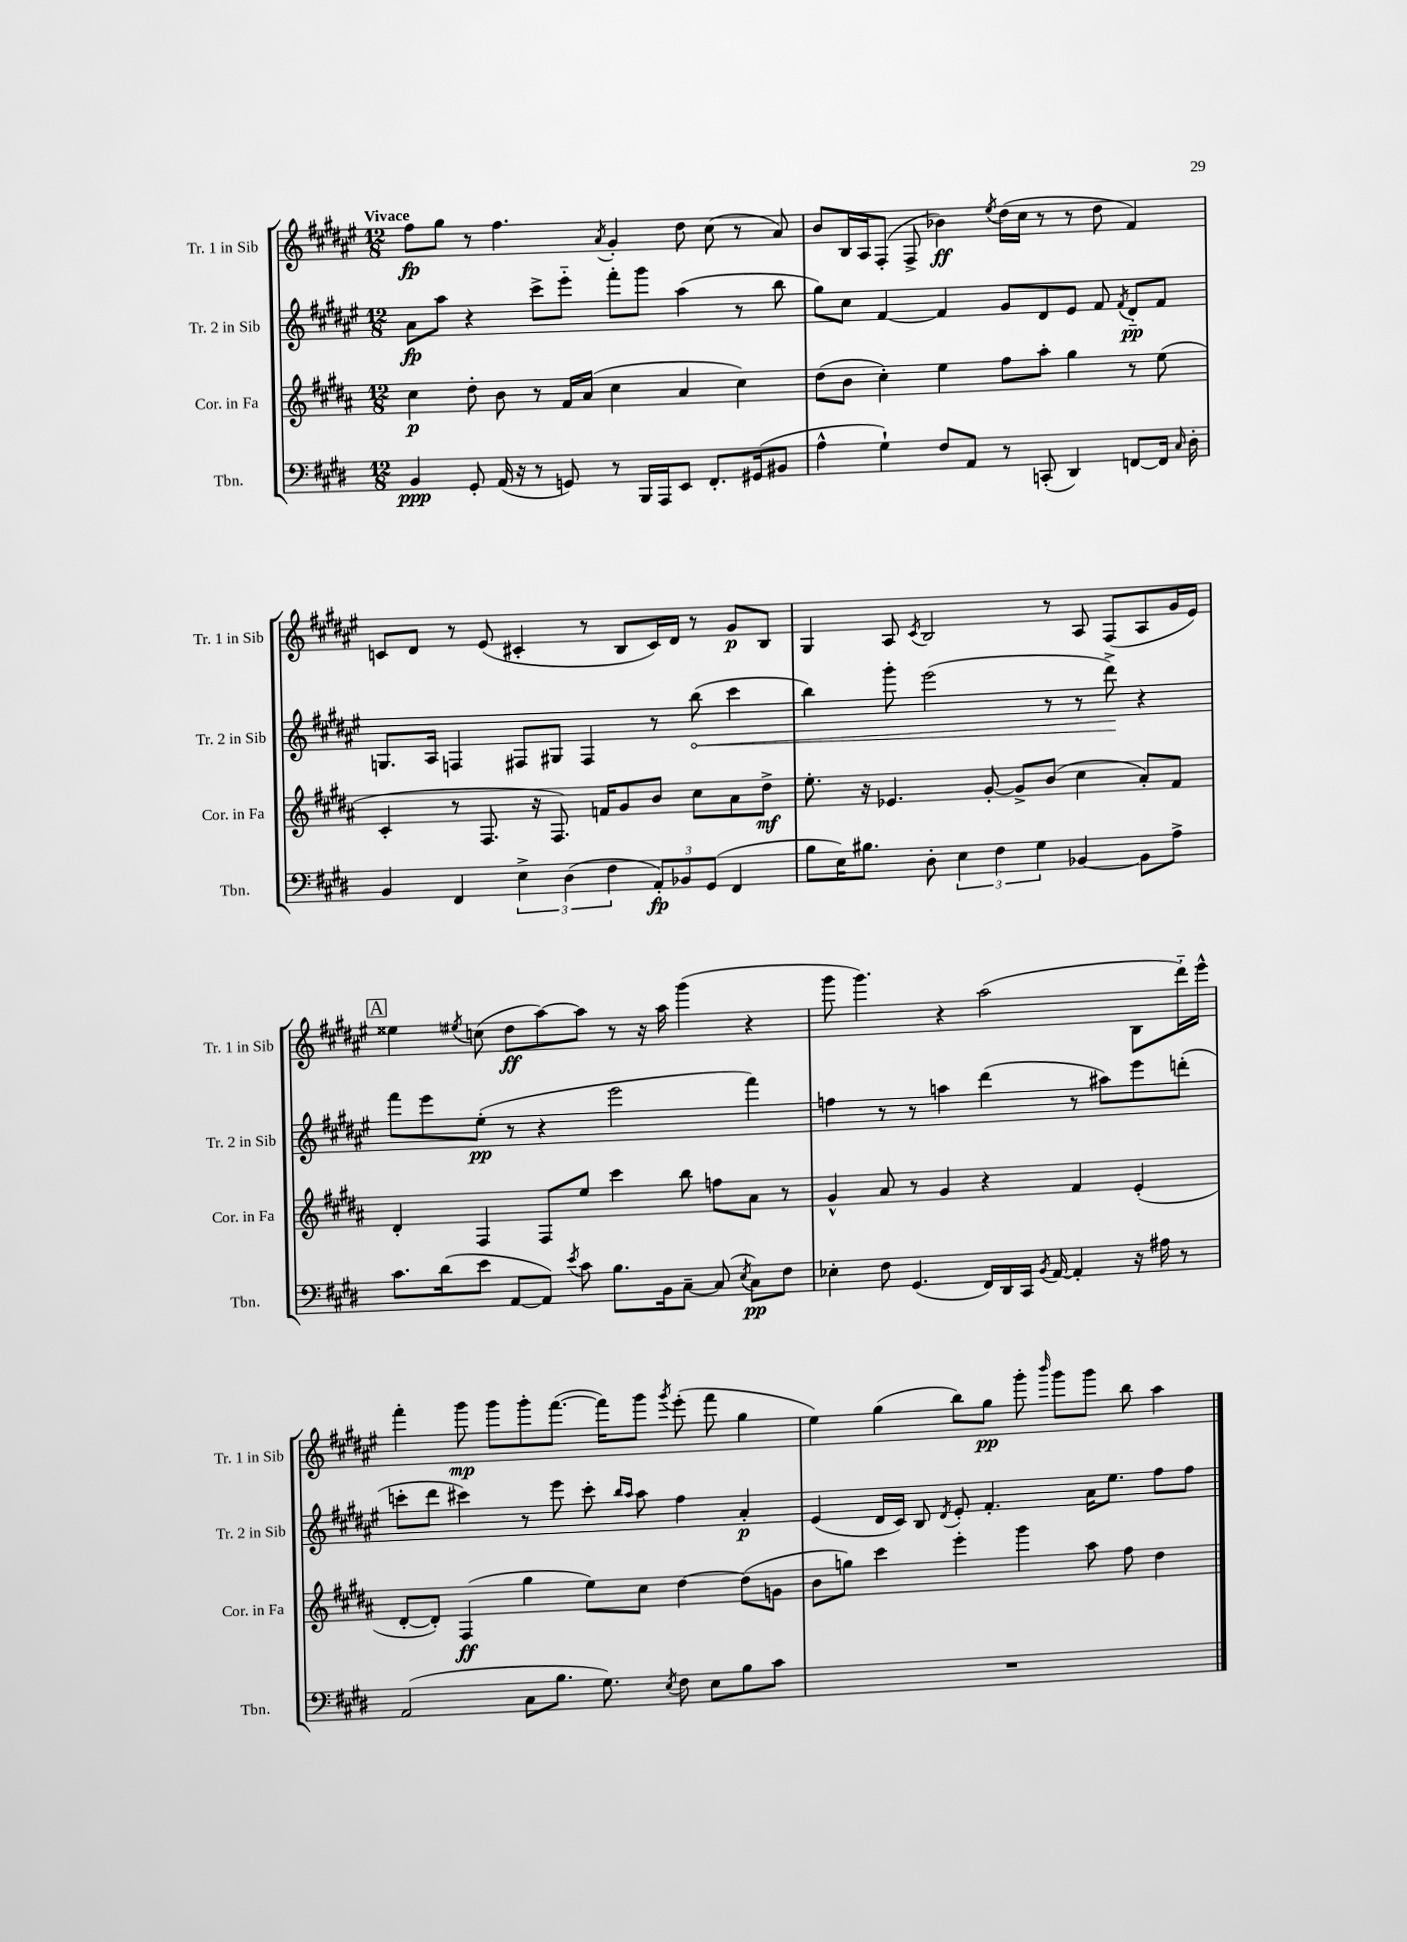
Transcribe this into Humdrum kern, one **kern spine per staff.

**kern	**dynam	**kern	**dynam	**kern	**dynam	**kern	**dynam
*part4	*part4	*part3	*part3	*part2	*part2	*part1	*part1
*staff4	*staff4	*staff3	*staff3	*staff2	*staff2	*staff1	*staff1
*I"Tbn.	*	*I"Cor. in Fa	*	*I"Tr. 2 in Sib	*	*I"Tr. 1 in Sib	*
*I'Tbn.	*	*I'Cor. in Fa	*	*I'Tr. 2 in Sib	*	*I'Tr. 1 in Sib	*
*clefF4	*	*clefG2	*	*clefG2	*	*clefG2	*
*k[f#c#g#d#]	*	*k[f#c#g#d#a#]	*	*k[f#c#g#d#a#e#]	*	*k[f#c#g#d#a#e#]	*
*M12/8	*	*M12/8	*	*M12/8	*	*M12/8	*
=1	=1	=1	=1	=1	=1	=1	=1
!	!	!	!	!	!	!LO:TX:a:B:t=Vivace	!
4BB/	ppp	4cc#\	p	8a#\L	fp	8ff#\L	fp
.	.	.	.	8aa#\J	.	8gg#\J	.
8GG#'/	.	8dd#'\	.	4r	.	8r	.
(16AA/	.	8b\	.	.	.	4.ff#\	.
16r	.	.	.	.	.	.	.
8r	.	8r	.	8ccc#^\L	.	.	.
8GGn/)	.	16f#/LL	.	8eee#\J	.	.	.
.	.	(16a#/JJ	.	.	.	.	.
.	.	.	.	.	.	8qa#/	.
8r	.	4cc#\	.	8fff#'\L	.	4g#'/	.
16BBB/LL	.	.	.	8ggg#\J	.	.	.
16AAA/J	.	.	.	.	.	.	.
8EE/J	.	4a#/	.	(4aa#\	.	8dd#\	.
8.FF#'/L	.	.	.	.	.	(8cc#\	.
.	.	4cc#\)	.	8r	.	8r	.
(16GG#X/k	.	.	.	.	.	.	.
8BB#X/J	.	.	.	8bb\	.	8a#/)	.
=2	=2	=2	=2	=2	=2	=2	=2
4A^^\	.	(8dd#\L	.	8gg#\L)	.	8b/L	.
.	.	8b\J	.	8cc#\J	.	16B/L	.
.	.	.	.	.	.	16A#/J	.
4G#`\)	.	4cc#'\)	.	[4f#/	.	(8F#'/J	.
.	.	.	.	.	.	8F#^/	.
8F#/L	.	4ee\	.	4f#/]	.	4b-X\)	ff
8AA/J	.	.	.	.	.	.	.
.	.	.	.	.	.	8qee#/	.
8r	.	8ff#\L	.	8g#/L	.	(16dd#\LL	.
.	.	.	.	.	.	16cc#\JJ	.
(8CCn'/	.	8aa#'\J	.	8d#/	.	8r	.
4DD#/)	.	4gg#\	.	8e#/J	.	8r	.
.	.	.	.	8f#/	.	8dd#\	.
.	.	.	.	8qf#/	.	.	.
[8FFn/L	.	8r	.	8d#/L	pp	4f#/)	.
16FF/Jk]	.	(8ee\	.	8f#/J	.	.	.
16qqC#/	.	.	.	.	.	.	.
16D#'\	.	.	.	.	.	.	.
!!LO:LB:g=z
=3	=3	=3	=3	=3	=3	=3	=3
4BB/	.	4c#'/	.	8.Gn/L	.	8cn/L	.
.	.	.	.	.	.	8d#/J	.
.	.	.	.	16A#/Jk	.	.	.
4FF#/	.	8r	.	4Fn/	.	8r	.
.	.	8.F#/	.	.	.	(8e#/	.
6E^\	.	.	.	8F#X/L	.	4c#X'/	.
.	.	16r	.	.	.	.	.
.	.	8.F#/)	.	8G#X/J	.	.	.
(6D#\	.	.	.	.	.	.	.
.	.	.	.	4F#/	.	8r	.
.	.	16fn/KL	.	.	.	.	.
6F#\	.	.	.	.	.	.	.
.	.	8g#/	.	.	.	8B/L	.
12AA'/L)	fp	8b/J	.	8r	.	16c#/L)	.
.	.	.	.	.	.	16d#/JJ	.
12BB-X/	.	.	.	.	.	.	.
!	!	!	!	!	!LO:HP:b	!	!
.	.	8cc#\L	.	(8bb\	<	8r	.
(12GG#/J	.	.	.	.	.	.	.
4FF#/	.	8a#\	.	4ccc#\	.	8g#/L	p
.	.	8dd#^\J	mf	.	.	8B/J	.
=4	=4	=4	=4	=4	=4	=4	=4
8B\L	.	8.ee'\	.	4bb\)	.	4G#/	.
16E\K)	.	.	.	.	.	.	.
8.B#X\J	.	16r	.	.	.	.	.
.	.	4.e-X/	.	8ggg#'\	.	8A#/	.
.	.	.	.	.	.	8qc#/	.
8D#'\	.	.	.	(2eee#\	.	2B/	.
6E\	.	.	.	.	.	.	.
.	.	[8g#'/	.	.	.	.	.
6F#\	.	.	.	.	.	.	.
.	.	8g#^/L]	.	.	.	.	.
6G#\	.	.	.	.	.	.	.
.	.	(8b/J	.	8r	.	8r	.
[4BB-X/	.	4cc#\	.	8r	.	8A#/	.
.	.	.	.	8ddd#^\)	.	(8F#/L	.
8BB-\L]	.	8a#'/L)	.	4r	[	8A#/	.
8A^\J	.	8f#/J	.	.	.	16g#/L	.
.	.	.	.	.	.	16e#/JJ)	.
!!LO:LB:g=z
!!LO:REH:place=s1:t=A
=5	=5	=5	=5	=5	=5	=5	=5
8.c#\L	.	4d#'/	.	8fff#\L	.	4ee##X\	.
.	.	.	.	8eee#\	.	.	.
(16d#\k	.	.	.	.	.	.	.
.	.	.	.	.	.	8qee#X/	.
8e\J	.	4F#/	.	(8ee#'\J	pp	(8ccn\	.
[8AA/L	.	.	.	8r	.	8dd#\L	ff
8AA/J])	.	8F#/L	.	4r	.	[8aa#\)	.
8qe/	.	.	.	.	.	.	.
8c#\	.	8ee/J	.	.	.	8aa#\J]	.
8.B\L	.	4ccc#\	.	2eee#\	.	8r	.
.	.	.	.	.	.	16r	.
16BB\k	.	.	.	.	.	16aa#\	.
[8C#~\J	.	8bb\	.	.	.	(4ggg#\	.
(8C#/]	.	8ffn\L	.	.	.	.	.
8qE/	.	.	.	.	.	.	.
8C#\L)	pp	8a#\J	.	4fff#\)	.	4r	.
8F#\J	.	8r	.	.	.	.	.
=6	=6	=6	=6	=6	=6	=6	=6
4E-X'\	.	4g#^^/	.	4ffn\	.	8ggg#\	.
.	.	.	.	.	.	4.ggg#\)	.
8F#\	.	8a#/	.	8r	.	.	.
(4.GG#/	.	8r	.	8r	.	.	.
.	.	4g#/	.	4aan\	.	4r	.
16FF#/LL)	.	4r	.	(4ddd#\	.	(2aa#\	.
16DD#/	.	.	.	.	.	.	.
16CC#/JJ	.	.	.	.	.	.	.
8qBB/	.	.	.	.	.	.	.
[16AA/	.	.	.	.	.	.	.
4AA'/]	.	4f#/	.	8r	.	.	.
.	.	.	.	8aa#X\L)	.	.	.
16r	.	(4e'/	.	8eee#\	.	8B\L	.
16A#X\	.	.	.	.	.	.	.
8r	.	.	.	(8dddn'\J	.	16ddd#\L)	.
.	.	.	.	.	.	16eee#^^\JJ	.
!!LO:LB:g=z
=7	=7	=7	=7	=7	=7	=7	=7
(2AA/	.	[8d#'/L	.	8cccn'\L	.	4fff#'\	.
.	.	8d#'/J])	.	8ddd#\J	.	.	.
.	.	(4F#/	ff	4ccc#X\)	.	8ggg#\	mp
.	.	.	.	.	.	8ggg#\L	.
8C#\L	.	4gg#\	.	8r	.	8ggg#'\	.
8.B\J	.	.	.	8eee#\	.	([8.fff#\J	.
.	.	8ee\L)	.	8ccc#'\	.	.	.
8.G#\)	.	.	.	.	.	16fff#\KL])	.
.	.	.	.	16qqbb/LL	.	.	.
.	.	.	.	16qqaa#/JJ	.	.	.
.	.	8cc#\J	.	8aa#\	.	8ggg#\J	.
8qE/	.	.	.	.	.	8qggg#/	.
8F#\	.	[4dd#\	.	4ff#\	.	(8eee#'\	.
8E\L	.	.	.	.	.	8fff#\	.
8B\	.	(8dd#\L]	.	4a#'/	p	4gg#\	.
8c#\J	.	8gn\J	.	.	.	.	.
=8	=8	=8	=8	=8	=8	=8	=8
1.r	.	8b\L	.	(4e#/	.	4ee#\)	.
.	.	8ggn\J)	.	.	.	.	.
.	.	4ccc#\	.	16d#/LL	.	(4gg#\	.
.	.	.	.	16c#/JJ)	.	.	.
.	.	.	.	8B/	.	.	.
.	.	.	.	8qd#/	.	.	.
.	.	4eee'\	.	8e#'/	.	8bb\L)	.
.	.	.	.	4.f#'/	.	8gg#\J	pp
.	.	4ggg#\	.	.	.	8ggg#'\	.
.	.	.	.	.	.	16qqbbb/	.
.	.	.	.	.	.	8ggg#\L	.
.	.	8aa#\	.	16a#\KL	.	8ggg#\J	.
.	.	.	.	8.ee#\J	.	.	.
.	.	8ff#\	.	.	.	8bb\	.
.	.	4dd#\	.	8ff#\L	.	4aa#\	.
.	.	.	.	8ff#\J	.	.	.
==	==	==	==	==	==	==	==
*-	*-	*-	*-	*-	*-	*-	*-
